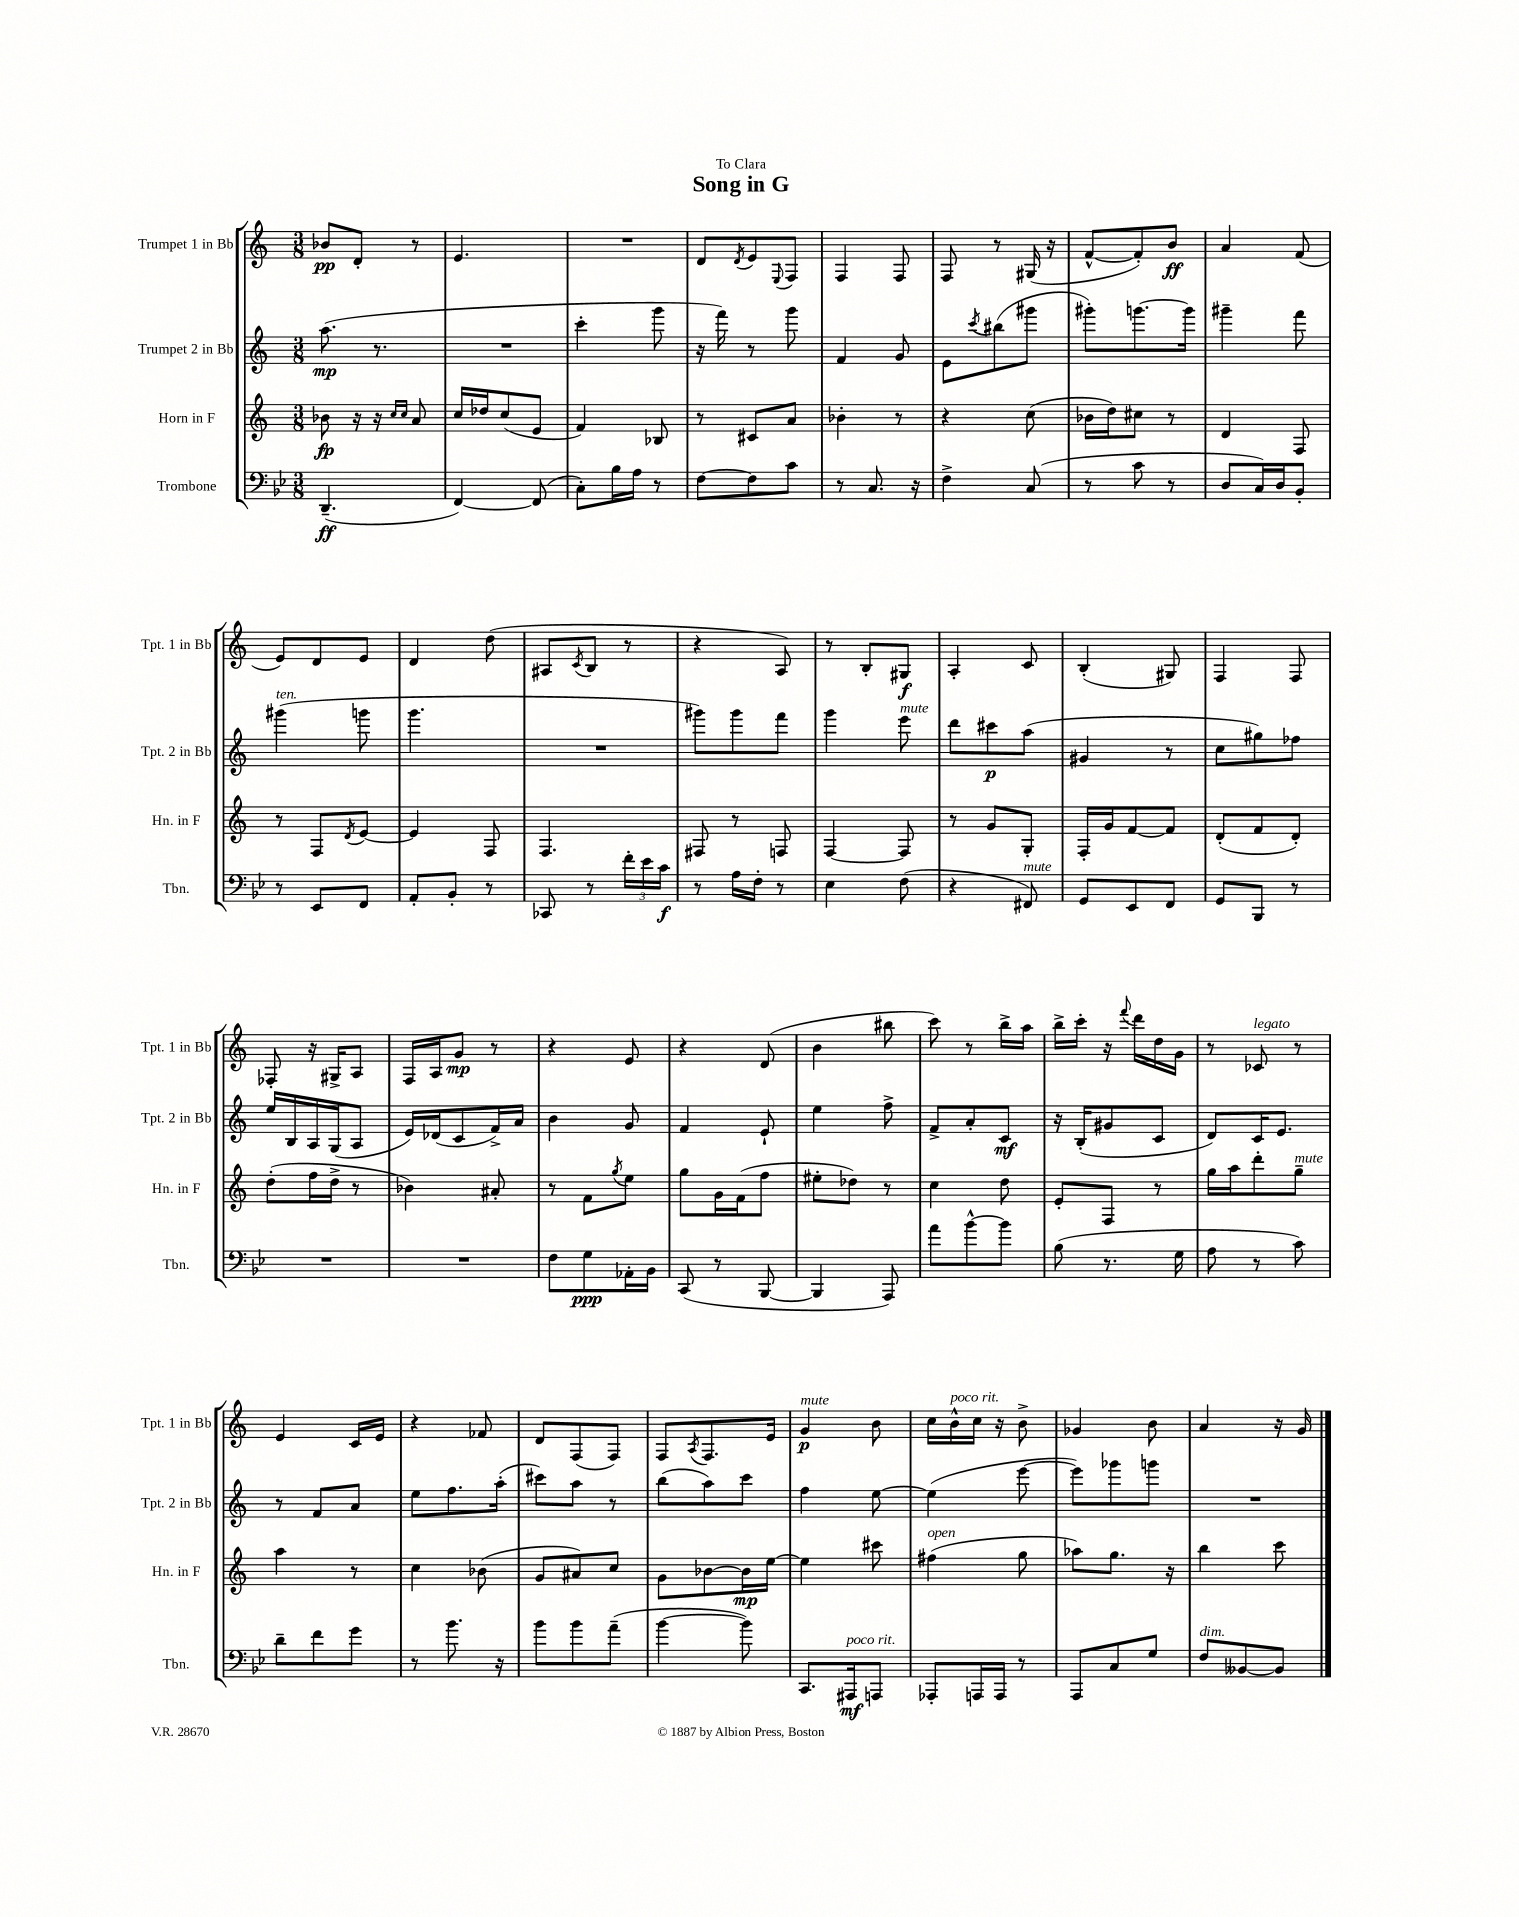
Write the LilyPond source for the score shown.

\header { title = "Song in G" dedication = "To Clara" }
<<
\new StaffGroup <<
\new Staff = "s0" \with { instrumentName = "Trumpet 1 in Bb" shortInstrumentName = "Tpt. 1 in Bb" } {
    \clef treble \key c \major \numericTimeSignature \time 3/8
    bes'8\pp d'8-. r8 |
    e'4. |
    R4. |
    d'8 \acciaccatura { d'8 } e'8 \appoggiatura { e8 } f8 |
    f4 f8 |
    f8 r8 gis16( r16 |
    f'8~-^ f'8-.) b'8\ff |
    a'4 f'8( |
    e'8) d'8 e'8 |
    d'4 d''8( |
    ais8 \acciaccatura { c'8 } b8 r8 |
    r4 a8) |
    r8 b8-. gis8\f |
    a4-. c'8 |
    b4-.( gis8) |
    f4 f8 |
    fes8-. r16 gis16-> a8 |
    f16 a16 g'8\mp r8 |
    r4 e'8 |
    r4 d'8( |
    b'4 bis''8 |
    c'''8) r8 b''16-> a''16 |
    b''16-> c'''16-. r16 \appoggiatura { f'''8 } d'''16 d''16 g'16 |
    r8 ces'8^\markup { \italic "legato" } r8 |
    e'4 c'16 e'16 |
    r4 fes'8 |
    d'8 f8( f8) |
    f8 \acciaccatura { a8 } f8. e'16 |
    g'4\p^\markup { \italic "mute" } b'8 |
    c''16 b'16-^^\markup { \italic "poco rit." } c''16 r16 b'8-> |
    ges'4 b'8 |
    a'4 r16 g'16 \bar "|." |
}
\new Staff = "s1" \with { instrumentName = "Trumpet 2 in Bb" shortInstrumentName = "Tpt. 2 in Bb" } {
    \clef treble \key c \major \numericTimeSignature \time 3/8
    a''8.\mp( r8. |
    R4. |
    c'''4-. g'''8 |
    r16 f'''16) r8 g'''8 |
    f'4 g'8 |
    e'8 \acciaccatura { c'''8 } bis''8( gis'''8 |
    gis'''8-.) g'''8.~ g'''16 |
    gis'''4-- f'''8 |
    gis'''4^\markup { \italic "ten." }( g'''8 |
    g'''4. |
    R4. |
    gis'''8) gis'''8 f'''8 |
    g'''4 e'''8^\markup { \italic "mute" } |
    d'''8 cis'''8\p a''8( |
    gis'4 r8 |
    c''8 gis''8) fes''8 |
    e''16 b16 a16 g16( a8 |
    e'16) des'16( c'8 f'16->) a'16 |
    b'4 g'8 |
    f'4 e'8-! |
    e''4 f''8-> |
    f'8-> a'8-. c'8\mf |
    r16 b16-.( gis'8 c'8 |
    d'8) c'16 e'8. |
    r8 f'8 a'8 |
    e''8 f''8. a''16-.( |
    cis'''8) a''8 r8 |
    b''8( a''8) c'''8 |
    f''4 e''8~ |
    e''4( e'''8~ |
    e'''8) ges'''8 g'''8 |
    R4. \bar "|." |
}
\new Staff = "s2" \with { instrumentName = "Horn in F" shortInstrumentName = "Hn. in F" } {
    \clef treble \key c \major \numericTimeSignature \time 3/8
    bes'8\fp r16 r16 \grace { c''16 c''16 } a'8 |
    c''16 des''16 c''8( e'8 |
    f'4) bes8 |
    r8 cis'8 a'8 |
    bes'4-. r8 |
    r4 c''8( |
    bes'16 d''16) cis''8 r8 |
    d'4 f8 |
    r8 f8 \acciaccatura { d'8 } e'8~ |
    e'4 f8 |
    f4. |
    fis8 r8 f8 |
    f4~ f8 |
    r8 g'8 g8-. |
    f16-. g'16 f'8~ f'8 |
    d'8-.( f'8 d'8-.) |
    d''8-.( f''16 d''16-> r8 |
    bes'4) ais'8-. |
    r8 f'8 \acciaccatura { g''8 } e''8 |
    g''8 g'16 f'16( f''8 |
    eis''8-. des''8) r8 |
    c''4 d''8 |
    e'8-. f8 r8 |
    g''16 a''16 d'''8-. g''8--^\markup { \italic "mute" } |
    a''4 r8 |
    c''4 bes'8( |
    g'8 ais'8) c''8 |
    g'8 bes'8~ bes'16\mp e''16~ |
    e''4 cis'''8 |
    fis''4^\markup { \italic "open" }( g''8 |
    aes''8) g''8. r16 |
    b''4 c'''8 \bar "|." |
}
\new Staff = "s3" \with { instrumentName = "Trombone" shortInstrumentName = "Tbn." } {
    \clef bass \key bes \major \numericTimeSignature \time 3/8
    d,4.--\ff( |
    f,4~) f,8( |
    c8-.) bes16 a16 r8 |
    f8~ f8 c'8 |
    r8 c8. r16 |
    f4-> c8( |
    r8 c'8 r8 |
    d8 c16) d16 bes,8-. |
    r8 ees,8 f,8 |
    a,8-. bes,8-. r8 |
    ces,8 r8 \tuplet 3/2 { f'16-. ees'16 c'16\f } |
    r8 a16 f16-. r8 |
    ees4 f8( |
    r4 fis,8^\markup { \italic "mute" }) |
    g,8 ees,8 f,8 |
    g,8 bes,,8 r8 |
    R4. |
    R4. |
    f8 g8\ppp aes,16-. bes,16 |
    c,8( r8 bes,,8~ |
    bes,,4 a,,8) |
    a'8 bes'8~-^ bes'8 |
    bes8( r8. g16 |
    a8 r8 c'8) |
    d'8-- f'8 g'8 |
    r8 bes'8. r16 |
    bes'8 bes'8 a'8--( |
    bes'4~ bes'8) |
    c,8. ais,,16\mf^\markup { \italic "poco rit." } a,,8 |
    aes,,8-. a,,16 a,,16 r8 |
    a,,8 c8 g8 |
    f8^\markup { \italic "dim." } beses,8~ beses,8 \bar "|." |
}
>>
>>
\layout { \context { \Score \remove "Bar_number_engraver" } }
